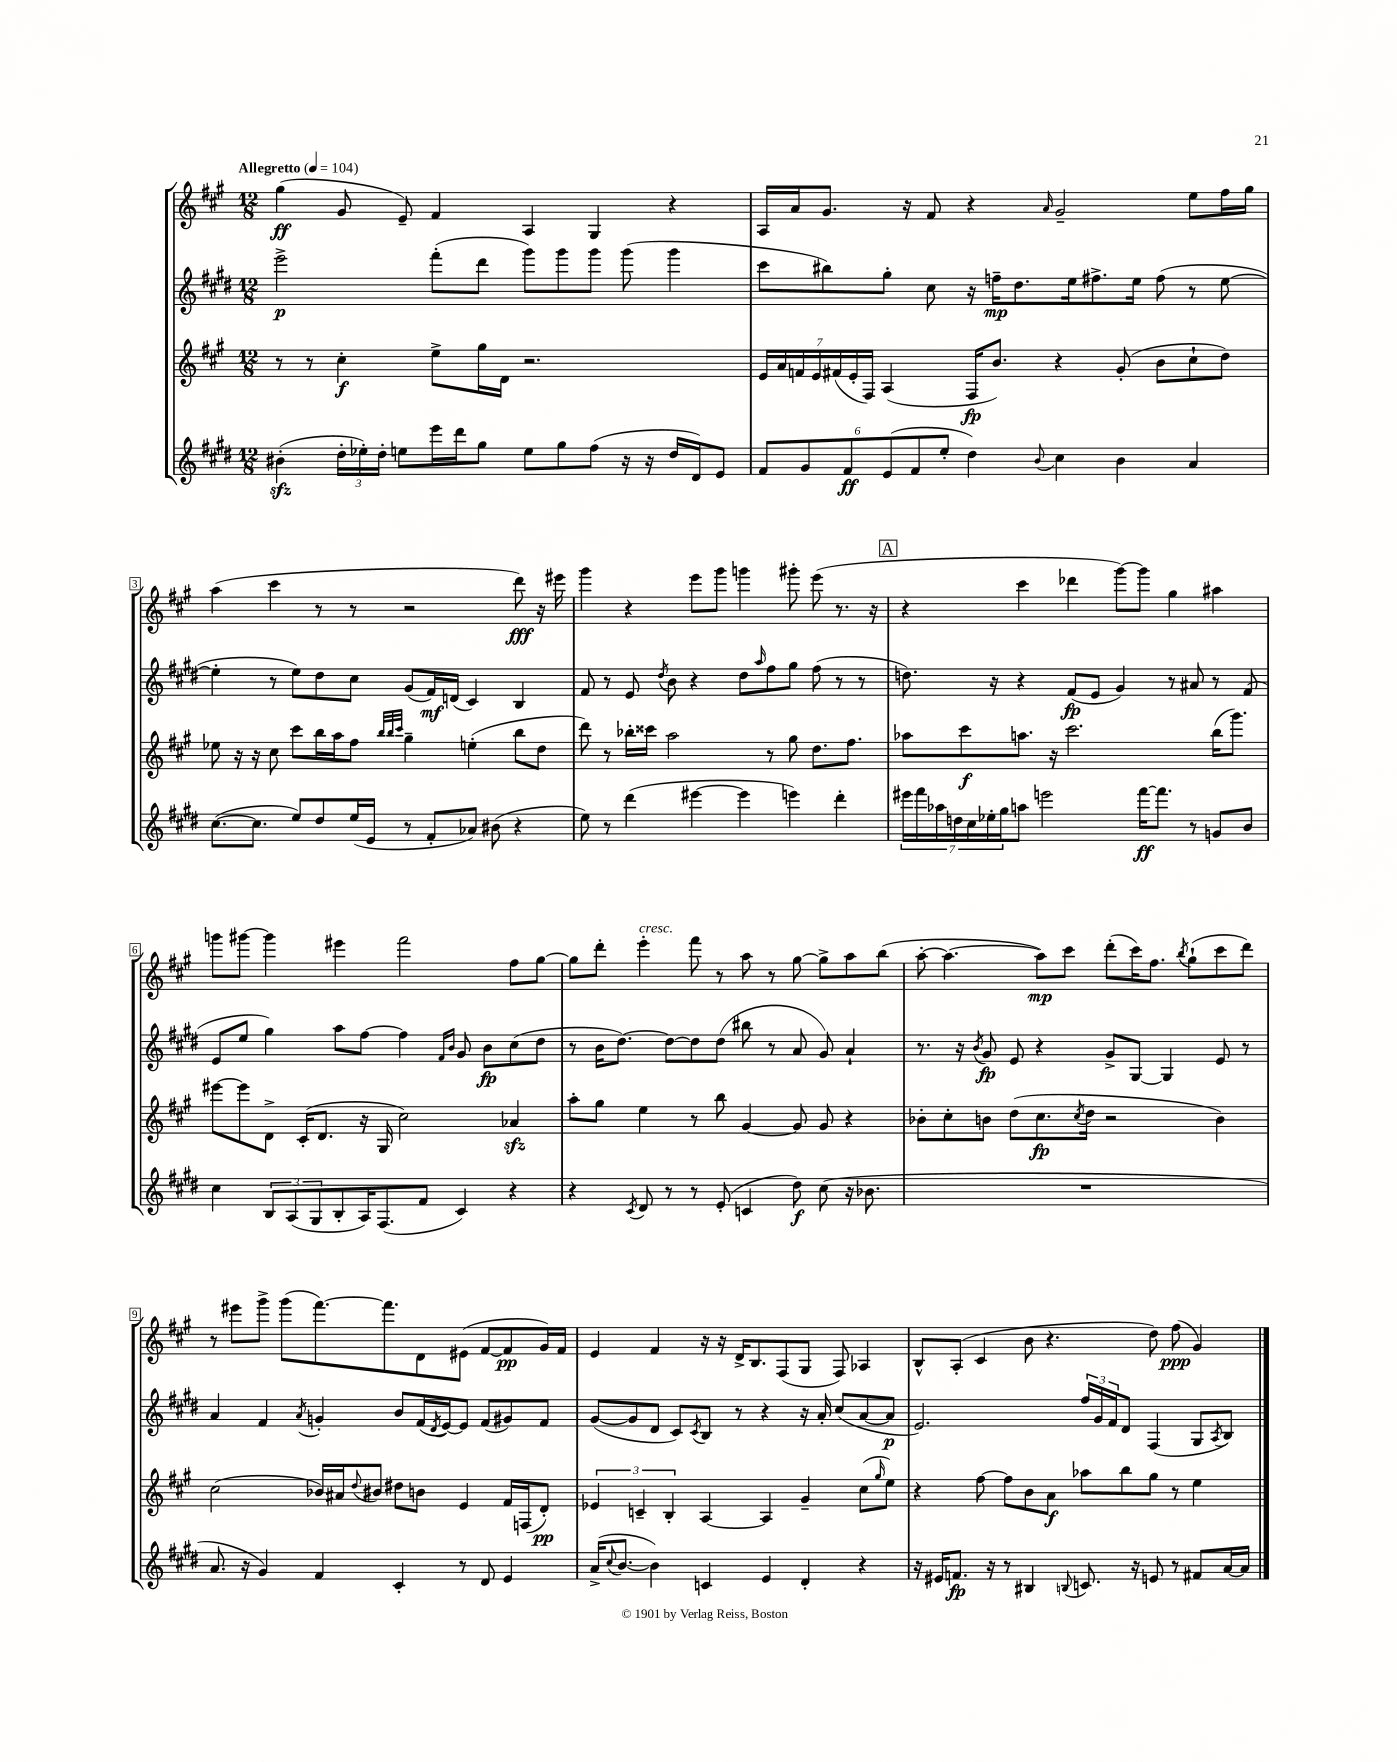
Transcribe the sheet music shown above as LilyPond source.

<<
\new StaffGroup <<
\new Staff = "s0" {
    \clef treble \key a \major \numericTimeSignature \time 12/8 \tempo "Allegretto" 4 = 104
    gis''4\ff( gis'8 e'8--) fis'4 a4 gis4 r4 |
    a16 a'16 gis'8. r16 fis'8 r4 \grace { a'16 } gis'2-- e''8 fis''16 gis''16 |
    a''4( cis'''4 r8 r8 r2 d'''8\fff) r16 eis'''16 |
    gis'''4 r4 e'''8 gis'''8 g'''4 gis'''8-. e'''8( r8. r16 |
    \mark \markup { \box "A" } r4 cis'''4 des'''4 gis'''8~) gis'''8 gis''4 ais''4 |
    g'''8 gis'''8~ gis'''4 eis'''4 fis'''2 fis''8 gis''8~ |
    gis''8 d'''8-. e'''4-.^\markup { \italic "cresc." } fis'''8 r8 a''8 r8 gis''8~ gis''8-> a''8 b''8( |
    a''8~-. a''4.~ a''8\mp) cis'''8 d'''8-.( cis'''16) fis''8. \acciaccatura { b''8 } gis''8-!( cis'''8 d'''8) |
    r8 eis'''8 gis'''8-> gis'''8( fis'''8.~) fis'''8. d'8 eis'8( fis'8~ fis'8\pp gis'16) fis'16 |
    e'4 fis'4 r16 r16 d'16-> b8. fis8( gis8 fis8) aes4 |
    b8-^ a8-.( cis'4 b'8 r4. d''8) fis''8\ppp( gis'4) \bar "|." |
}
\new Staff = "s1" {
    \clef treble \key e \major \numericTimeSignature \time 12/8
    e'''2->\p fis'''8-.( dis'''8 gis'''8) gis'''8 gis'''8 gis'''8( gis'''4 |
    cis'''8 bis''8) gis''8-. cis''8 r16 f''16--\mp dis''8. e''16 fis''8.-> e''16 fis''8( r8 e''8~ |
    e''4-. r8 e''8) dis''8 cis''8 gis'8( fis'16\mf) d'16( cis'4) b4 |
    fis'8 r8 e'8 \acciaccatura { dis''8 } b'8 r4 dis''8 \grace { a''16 } fis''8 gis''8 fis''8( r8 r8 |
    \mark \markup { \box "A" } d''8.) r16 r4 fis'8\fp( e'8 gis'4) r8 ais'8 r8 fis'8( |
    e'8 e''8 gis''4) a''8 fis''8~ fis''4 \grace { fis'16 b'16 } gis'8 b'8\fp cis''8( dis''8 |
    r8 b'16 dis''8.~) dis''8~ dis''8 dis''8( bis''8 r8 a'8 gis'8) a'4-! |
    r8. r16 \acciaccatura { b'8 } gis'8\fp e'8 r4 gis'8-> gis8~ gis4 e'8 r8 |
    a'4 fis'4 \acciaccatura { a'8 } g'4-. b'8 fis'16( \acciaccatura { dis'8 } e'16~) e'8 fis'8( gis'8) fis'8 |
    gis'8~( gis'8 dis'8 cis'8) \acciaccatura { cis'8 } b8 r8 r4 r16 a'16-. cis''8( a'8~ a'8\p |
    e'2.) \tuplet 3/2 { fis''16 gis'16 fis'16 } dis'8 fis4( gis8 \acciaccatura { a8 } b8) \bar "|." |
}
\new Staff = "s2" {
    \clef treble \key a \major \numericTimeSignature \time 12/8
    r8 r8 cis''4-.\f e''8-> gis''16 d'16 r2. |
    \tuplet 7/4 { e'16 a'16 f'16 e'16 fis'16( e'16-. fis16) } a4( fis16\fp b'8.) r4 gis'8-.( b'8 cis''8-! d''8) |
    ees''8 r16 r16 cis''8 cis'''8 b''16 a''16 fis''8 \grace { b''32 b''32 cis'''32 } gis''4-- e''4-.( b''8 d''8 |
    d'''8) r8 bes''16-. cisis'''16 a''2 r8 gis''8 d''8. fis''8. |
    \mark \markup { \box "A" } aes''8 cis'''8\f a''8. r16 cis'''2. b''16( gis'''8.) |
    eis'''8~ eis'''8 d'8-> cis'16-.( d'8. r16 gis16 cis''2) aes'4\sfz |
    a''8-. gis''8 e''4 r8 b''8 gis'4~ gis'8 gis'8 r4 |
    bes'8-. cis''8-. b'8 d''8( cis''8.\fp \acciaccatura { cis''8 } d''16 r2 b'4) |
    cis''2( bes'16) ais'16 \appoggiatura { d''8 } bis'8 dis''8 b'8 e'4 fis'16 f16( d'8-.\pp) |
    \tuplet 3/2 { ees'4 c'4-- b4-. } a4~ a4 gis'4-- cis''8( \grace { gis''16 } e''8) |
    r4 fis''8~ fis''8 b'8 a'8\f aes''8 b''8 gis''8 r8 e''4 \bar "|." |
}
\new Staff = "s3" {
    \clef treble \key e \major \numericTimeSignature \time 12/8
    bis'4-.\sfz( \tuplet 3/2 { dis''16-. ees''16-.) dis''16-. } e''8 e'''16 dis'''16 gis''8 e''8 gis''8 fis''8( r16 r16 dis''16 dis'16) e'8 |
    \tuplet 6/4 { fis'8 gis'8 fis'8\ff e'8( fis'8 e''8-. } dis''4) \appoggiatura { b'8 } cis''4 b'4 a'4 |
    cis''8.~( cis''8. e''8) dis''8 e''16( e'16 r8 fis'8-. aes'8) bis'8( r4 |
    e''8) r8 dis'''4( eis'''4~ eis'''4 e'''4) dis'''4-. |
    \mark \markup { \box "A" } \tuplet 7/4 { eis'''16 fis'''16 aes''16 d''16 cis''16 ees''16-. gis''16 } a''8 e'''2 fis'''16~\ff fis'''8. r8 g'8 b'8 |
    cis''4 \tuplet 3/2 { b8 a8( gis8 } b8-. a16) fis8.( fis'8 cis'4) r4 |
    r4 \acciaccatura { cis'8 } dis'8 r8 r8 e'8-.( c'4 dis''8\f) cis''8( r16 bes'8. |
    R1. |
    a'8. r16 gis'4) fis'4 cis'4-. r8 dis'8 e'4 |
    a'16->( \appoggiatura { cis''8 } b'8.~ b'4) c'4 e'4 dis'4-. r4 |
    r16 eis'16 f'8.\fp r16 r8 bis4 \appoggiatura { b8 } c'8. r16 e'8 r8 fis'8 a'16~ a'16 \bar "|." |
}
>>
>>
\layout { \context { \Score \override BarNumber.stencil = #(make-stencil-boxer 0.1 0.3 ly:text-interface::print) } }
